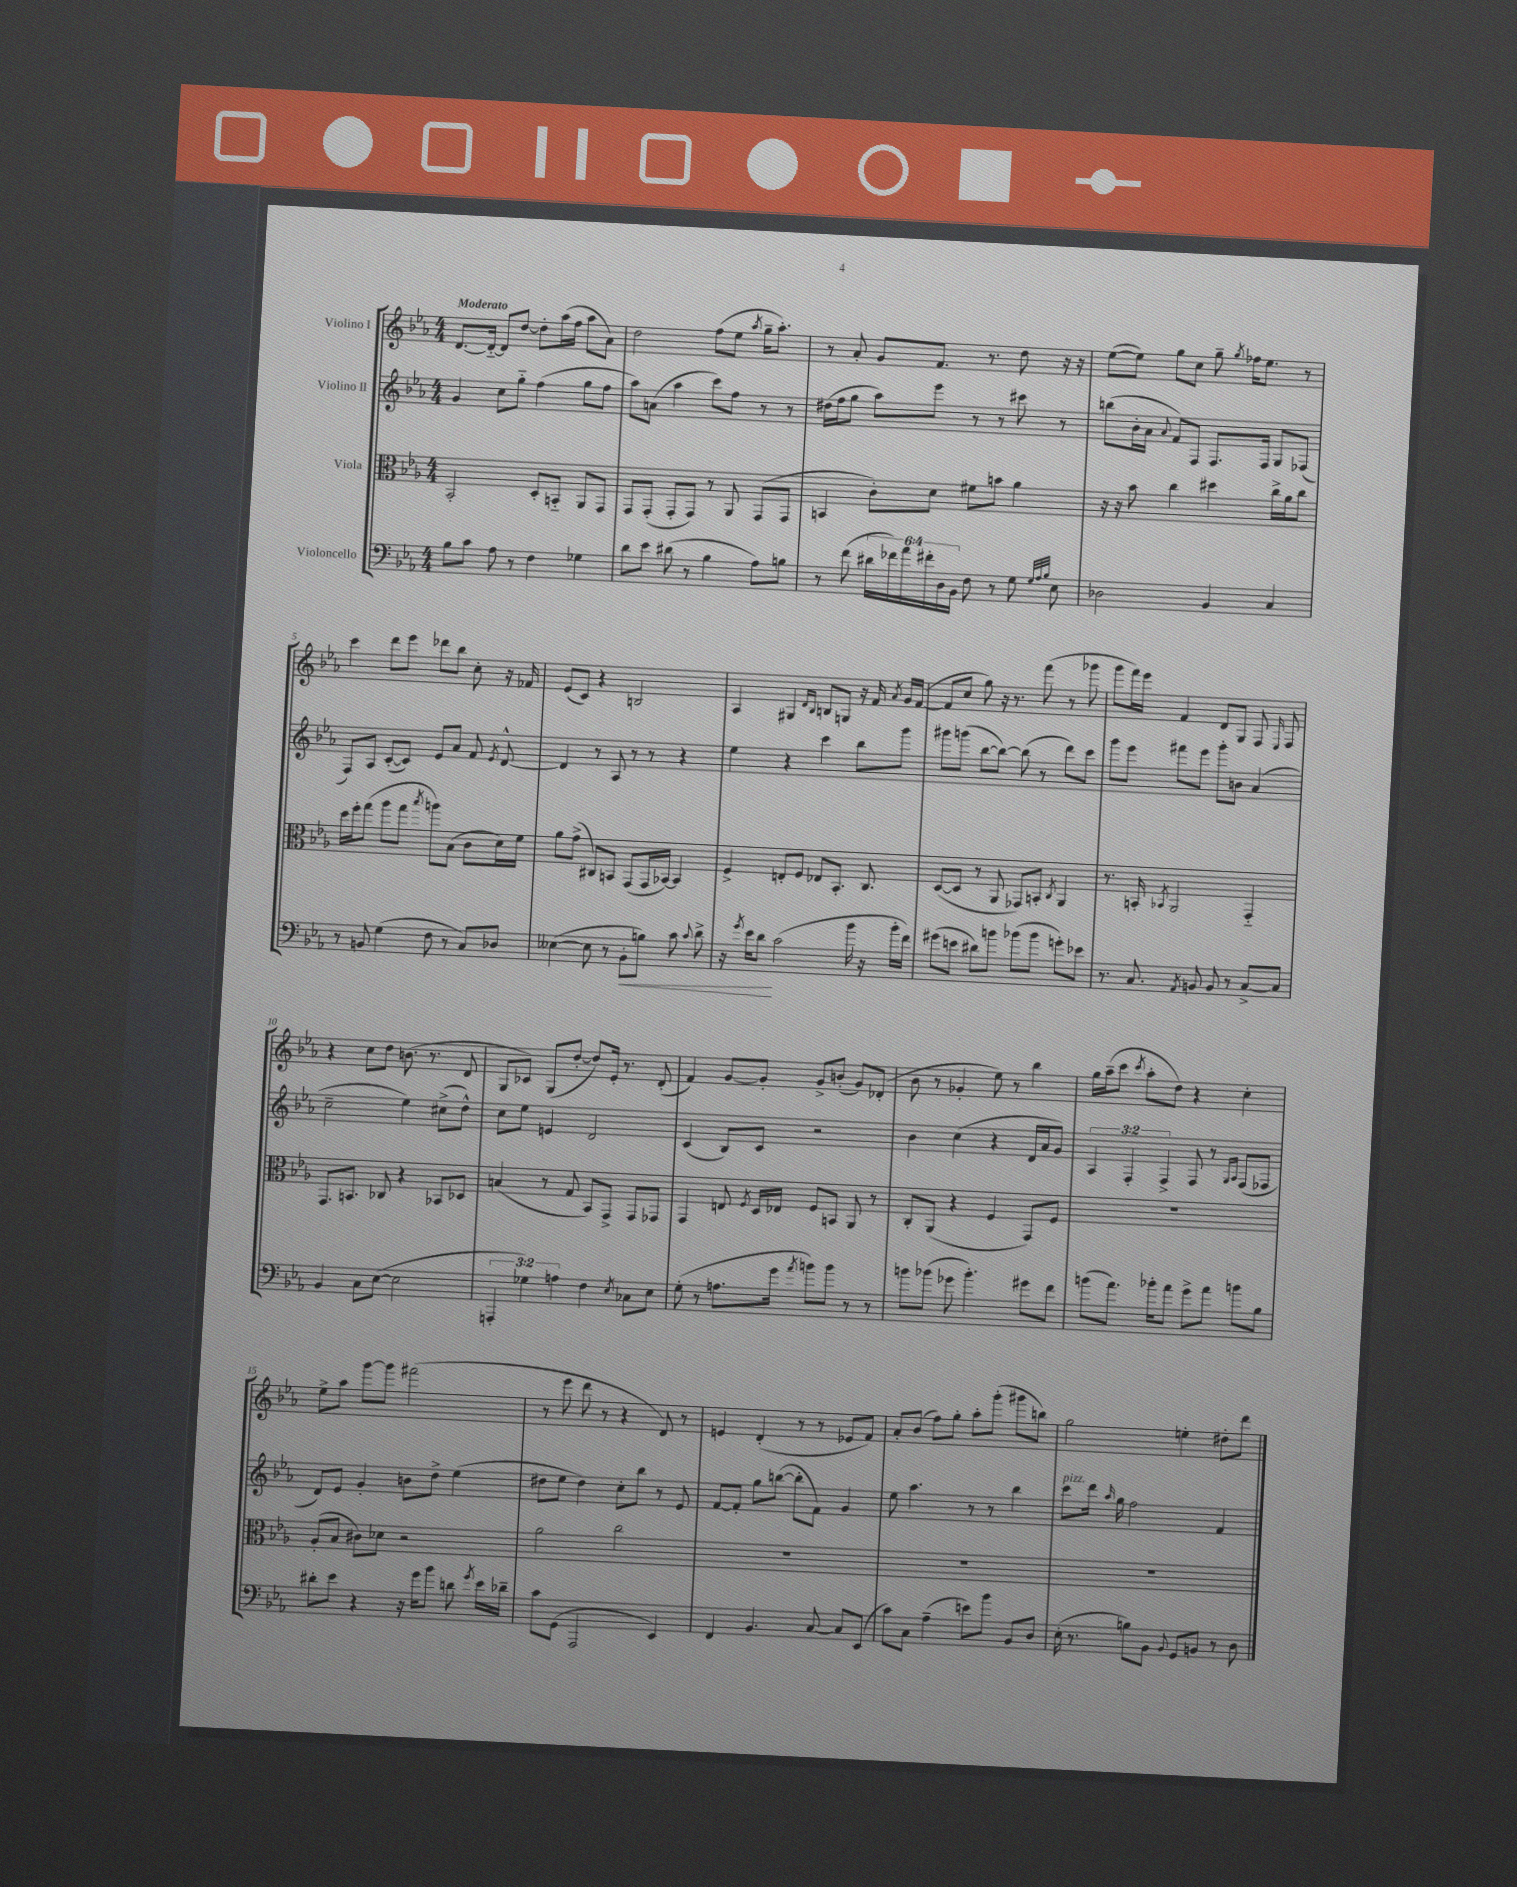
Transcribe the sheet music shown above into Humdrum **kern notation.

**kern	**kern	**kern	**kern
*staff4	*staff3	*staff2	*staff1
*clefF4	*clefC3	*clefG2	*clefG2
*k[b-e-a-]	*k[b-e-a-]	*k[b-e-a-]	*k[b-e-a-]
*M4/4	*M4/4	*M4/4	*M4/4
8B-	2BB-'	4g	[8.d
8c	.	.	.
.	.	.	16d'~_
8A-	.	8cc	8d]
8r	.	8gg'~	[8dd
4F	8D'	(4ff	8dd']
.	8BB'~	.	(16aa-
.	.	.	16ff
4G-	8AA-	8gg	8aa-
.	8GG	8ff	8a-)
=	=	=	=
8d	8GG	8aa-)	2dd
8e-	(8GG'	(8a	.
(8d#	8GG'	4aa-	.
8r	8GG)	.	.
4B-	8r	8ccc)	(8ff
.	8AA-	8ff	8ee-
.	.	.	8qaa-
8A-)	(8GG	8r	16gg~
.	.	.	8.aa-')
8B	8GG	8r	.
=	=	=	=
8r	4BB	(16dd#	8r
.	.	16ff	.
(8f	.	8gg	8a-'
24d#	8c')	8aa-)	8g
24f-)	.	.	.
24a-	.	.	.
24f#'	8d	8eee-	8.f
24D	.	.	.
24BB-	.	.	.
8F	8f#	8r	.
.	.	.	8.r
8r	8b	8r	.
8G	4a-	8ccc#	8dd
32qqG	.	.	.
32qqA-	.	.	.
32qqB-	.	.	.
8E-	.	8r	16r
.	.	.	16r
=	=	=	=
2D-	16r	(8bb	([8ee-
.	16r	.	.
.	8b-	16b-'	8ee-])
.	.	16a-	.
.	.	8qqa-	.
.	4cc	8f)	8gg
.	.	8F	8cc
4BB-	4dd#	8.F	8gg~
.	.	.	8qgg
.	.	.	16ff-
.	.	16F	8.ee-
4C	16cc^	8G	.
.	16a-	.	.
.	8cc	(8F-	8r
=	=	=	=
8r	16dd	8F)	4ccc
.	16ff'	.	.
8BB	(8gg	8A-	.
(4G	8aa-	([8c'	8ddd
.	8gg	8c])	8eee-
.	8qbb-	.	.
8F	8aa)	8e-	8ddd-
8r	(8B-	8a-	8bb-
8C)	8c	8f	8cc'
.	.	8qe-	.
8D-	16d)	[8d^^	16r
.	16f	.	16f-
=	=	=	=
([4E--	8a-	4d]	(8e-
.	(8g^	.	8c)
8E--]	8C#)	8r	4r
8r	8BB	8A-	.
8BB-'	(8GG	8r	2B
8B)	16GG	8r	.
.	[16BB-)	.	.
8c	4BB-]	4r	.
8qqc	.	.	.
8d^	.	.	.
=	=	=	=
16r	4F^	4ee-	4A-
8qg	.	.	.
16e-	.	.	.
8d	.	.	.
(2c	8E'	4r	4G#
.	8F	.	.
.	.	.	16qqd
.	.	.	16qqB-
.	8E-	4ccc	8B
.	8.BB-'	.	8G
16b-	.	8bb-	16r
16r	8.C	.	16f
.	.	.	8qa-
16b-'	.	8ggg	16g
16f)	.	.	([16f
=	=	=	=
(8g#	([8D	8ggg#	8f]
8e	8D]	(8ggg	8cc
8d#)	8r	[8bb-	8gg)
8b	8AA-	8bb-_)	16r
.	.	.	8.r
(8b-	8GG-)	(8bb-]	.
8b-	8BB'	8r	(8fff
.	8qC	.	.
8g')	4AA-	8ddd)	8r
8e-	.	8ccc	8ggg-
=	=	=	=
8.r	8.r	8ggg	8ggg
.	.	8eee-	16fff)
8.C	16BB'	.	16eee-
.	8qBB-	.	.
.	2AA-	8fff#	4f
8qAA-	.	.	.
8BB	.	8eee-	.
8BB	.	8ggg'	8d
8r	.	8b	8G
[8C^	4GG'~	(4a-	8F
.	.	.	16qqE-
8C]	.	.	8F
=	=	=	=
4BB-	8.GG	2cc~	4r
.	8.BB	.	.
8C	.	.	8cc
([8E-	8C-	.	8dd
2E-]	4r	4ee-)	(8.b
.	.	.	8.r
.	8BB-	(8cc#^	.
.	8D-	8dd^^)	8d
=	=	=	=
6AAA'	(4B	8cc	8G
.	.	8ee-	8c-)
6G-)	.	.	.
.	8r	4e	(8G
6A	.	.	.
.	8G	.	[8dd'
4F	8BB-)	2d	8dd])
.	8GG^	.	16e-'
.	.	.	8.r
8qE-	.	.	.
8C-	8GG	.	.
8E-	8GG-	.	(8d'
=	=	=	=
(8G'	4GG	(4c	4f)
8r	.	.	.
8.A	8E	8B-)	[8g
.	8qF	.	.
.	16D	8c	8g']
16g	16E-	.	.
8qa-	.	.	.
8b)	8F	2r	8g^
8b	8BB	.	(8b'
8r	8AA-	.	8g)
8r	8r	.	(8d-'
=	=	=	=
8b	8C'	4b-	8b-
(8b-	(8AA-	.	8r
8g-	4r	(4cc	4g-'
4.b-')	.	.	.
.	4F	4r	8ee-)
.	.	.	8r
8g#	8GG)	16d	4bb-
.	.	16a-	.
8f	8F	8g)	.
=	=	=	=
(8b	1r	6A-	16gg
.	.	.	(16aa-~
8.a-)	.	.	8ccc
.	.	6F'	.
.	.	.	8qccc
.	.	.	8aa-'
16b-'	.	.	.
.	.	6F^	.
8a-	.	.	8dd)
8g^	.	8F	4r
8a-	.	8r	.
.	.	16qqG	.
.	.	16qqA-	.
8b	.	(8F	4cc'
8B-	.	8F-	.
=	=	=	=
8d#'	(8A-'	8d)	8ee-^
8e-	8B-	8e-	8aa-
4r	8c#)	4g'	[8ggg
.	8d-	.	8ggg]
16r	2r	8b	(2fff#
16g	.	.	.
8b-	.	8dd^	.
8d	.	(4ee-	.
8qg	.	.	.
16e-	.	.	.
16d-~	.	.	.
=	=	=	=
8c	2a-	8dd#	8r
(8GG	.	8ee-	8eee-
2AAA-	.	4dd#)	8ddd
.	.	.	8r
.	2cc	8cc'	4r
.	.	8bb-	.
4EE-)	.	8r	8d)
.	.	8e-	8r
=	=	=	=
4FF	1r	[8f	4e
.	.	8f']	.
4.BB-	.	8gg	(4d'
.	.	([8bb	.
.	.	8bb']	8r
[8C	.	8f)	8r
8C]	.	4g	8e-
(8EE-	.	.	8f)
=	=	=	=
8c)	1r	8ee-	8a-'
8C	.	4.aa-	(8b-
(4A-~	.	.	8ff)
.	.	.	8gg'
8e)	.	8r	8aa-'
8b-	.	8r	(8ggg'
8BB-	.	4bb-	8ggg#
8D	.	.	8bb)
=	=	=	=
(16E-'	1r	8ccc	2gg
8.r	.	.	.
.	.	16ddd	.
.	.	16qqaa-	.
.	.	16gg	.
8B)	.	2ff	.
8BB-	.	.	.
8qqBB-	.	.	.
8GG	.	.	4ee'
8BB	.	.	.
8r	.	4f	8dd#'
8D	.	.	8ddd
==	==	==	==
*-	*-	*-	*-
